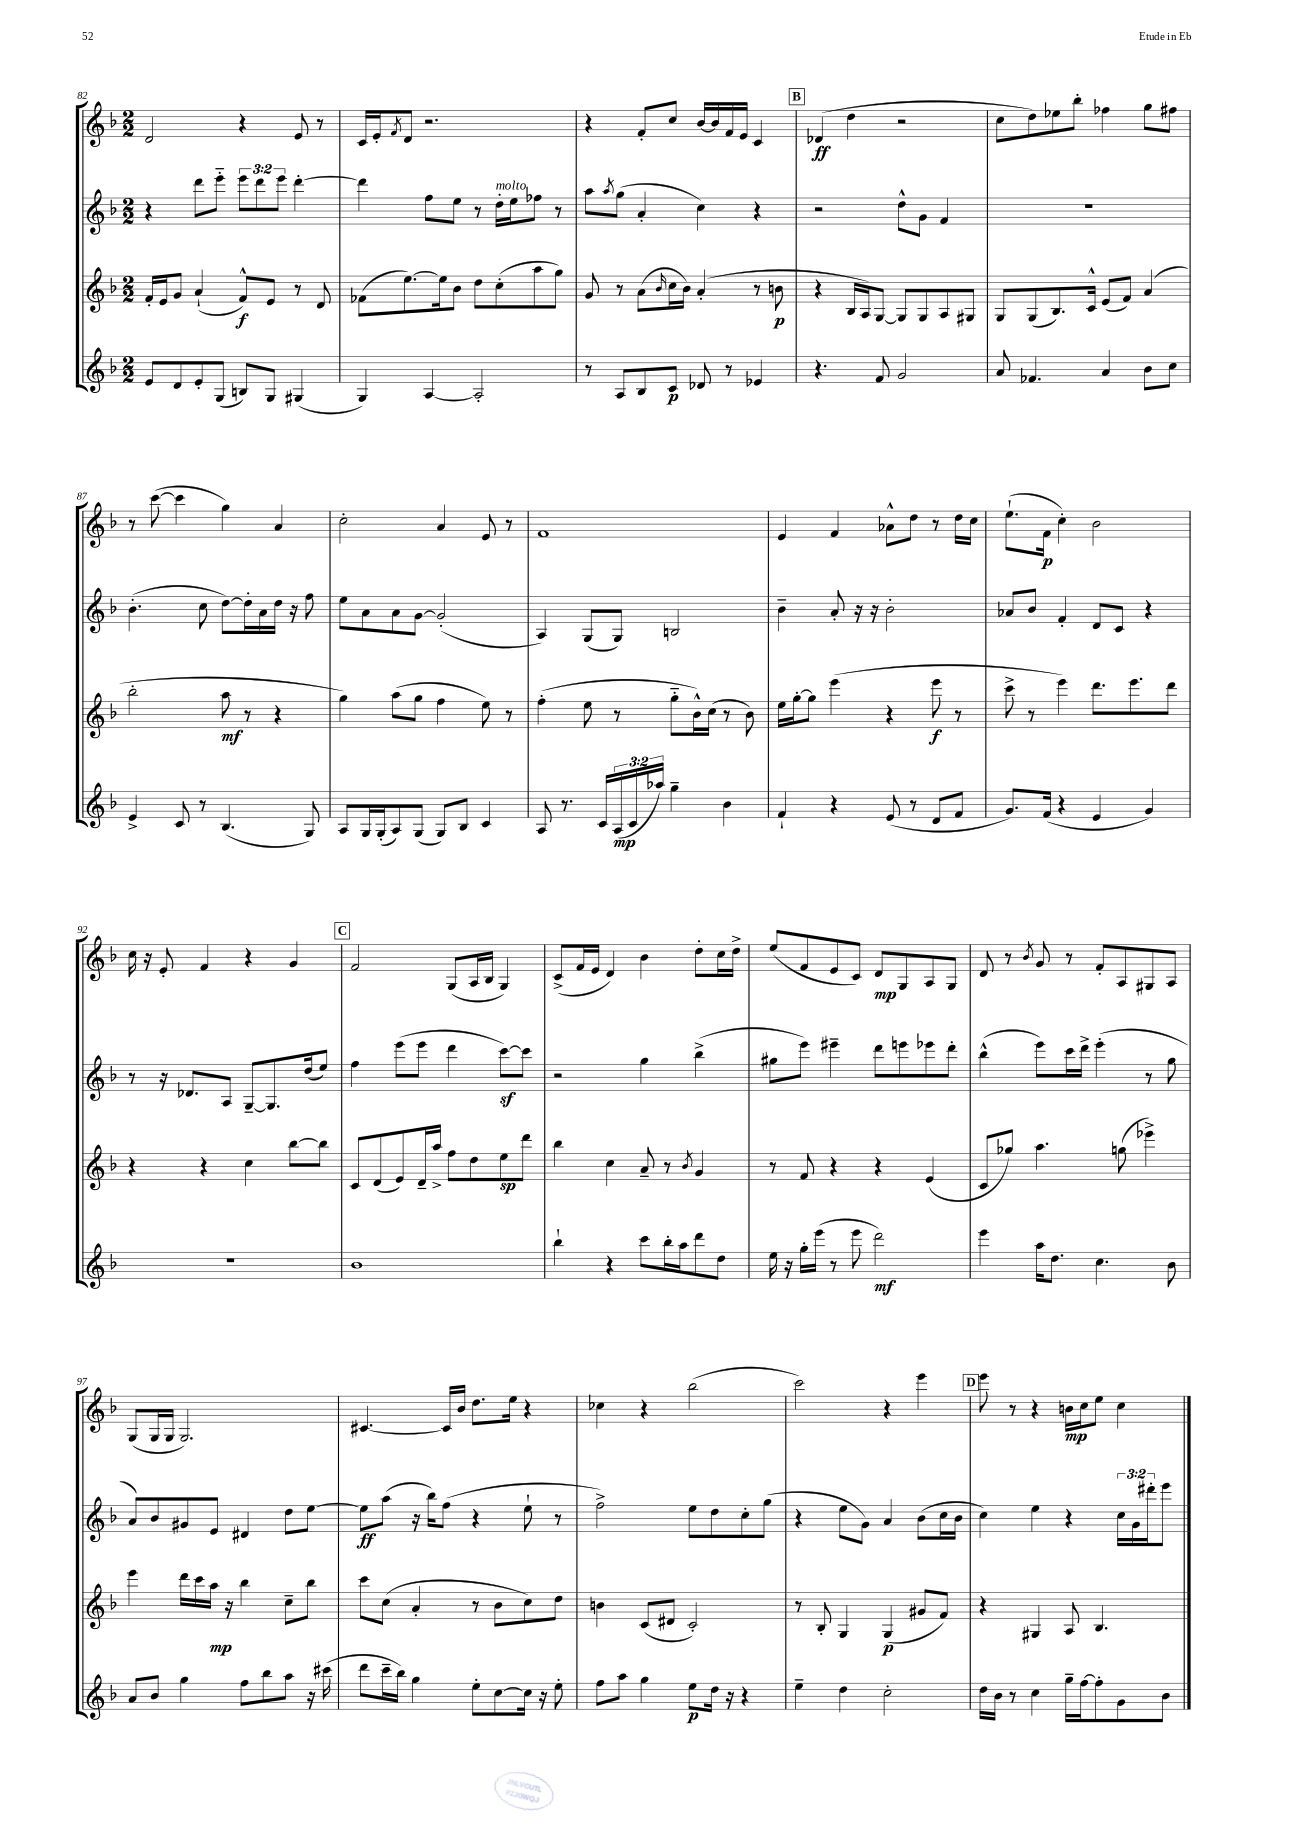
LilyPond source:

<<
\new StaffGroup <<
\new Staff = "s0" {
    \clef treble \key f \major \numericTimeSignature \time 2/2
    d'2 r4 e'8 r8 |
    c'16 e'16-. \acciaccatura { f'8 } d'8 r2. |
    r4 f'8-. c''8 bes'16~ bes'16 f'16 e'16 c'4 |
    \mark \markup { \box "B" } des'4\ff( d''4 r2 |
    c''8 d''8) ees''8 bes''8-. fes''4 g''8 fis''8 |
    r8 c'''8~( c'''4 g''4) a'4 |
    c''2-. a'4 e'8 r8 |
    f'1 |
    e'4 f'4 aes'8-^ d''8 r8 d''16 c''16 |
    e''8.-!( f'16\p c''4-.) bes'2 |
    c''16 r16 e'8-. f'4 r4 g'4 |
    \mark \markup { \box "C" } f'2 g8( a16 bes16 g4) |
    c'8->( f'16 e'16 d'4) bes'4 d''8-. c''16 d''16-> |
    e''8( f'8 e'8 c'8) d'8\mp g8 a8 g8 |
    d'8 r8 \acciaccatura { bes'8 } g'8 r8 f'8-. a8 gis8 a8 |
    g8( g16 g16 g2.) |
    cis'4.~ cis'16 bes'16 d''8. e''16 r4 |
    ces''4 r4 bes''2( |
    c'''2) r4 e'''4 |
    \mark \markup { \box "D" } e'''8 r8 r4 b'16\mp c''16 e''8 c''4 \bar "|." |
}
\new Staff = "s1" {
    \clef treble \key f \major \numericTimeSignature \time 2/2 \override Staff.TupletNumber.text = #tuplet-number::calc-fraction-text
    r4 d'''8 e'''8-_ \tuplet 3/2 { e'''8 d'''8 e'''8 } d'''4~-. |
    d'''4 f''8 e''8 r8 d''16-.^\markup { \italic "molto" } e''16 fes''8 r8 |
    a''8 \acciaccatura { a''8 } g''8( a'4-. c''4) r4 |
    \mark \markup { \box "B" } r2 d''8-^ g'8 f'4 |
    R1 |
    bes'4.-.( c''8 d''8~) d''16-. a'16 d''16 r16 f''8 |
    e''8 a'8 a'8 g'8~ g'2-.( |
    a4) g8( g8) b2 |
    bes'4-- a'8-. r16 r16 bes'2-. |
    aes'8 bes'8 f'4-. d'8 c'8 r4 |
    r8 r16 des'8. a8 g8~-- g8. d''16( e''8) |
    \mark \markup { \box "C" } f''4 e'''8( e'''8 d'''4 c'''8~\sf) c'''8 |
    r2 g''4 bes''4->( |
    gis''8 e'''8) eis'''4-- d'''8 e'''8 ees'''8 d'''8-. |
    bes''4-^( e'''8) c'''16 d'''16-> e'''4-.( r8 g''8 |
    a'8) bes'8 gis'8 e'8 dis'4 d''8 e''8~ |
    e''8\ff a''8( r16 bes''16) f''8( r4 e''8-! r8 |
    f''2->) e''8 d''8 c''8-. g''8( |
    r4 e''8 g'8) a'4 bes'8( c''16 bes'16 |
    \mark \markup { \box "D" } c''4) e''4 r4 \tuplet 3/2 { c''16 g'16 dis'''16-. } e'''8 \bar "|." |
}
\new Staff = "s2" {
    \clef treble \key f \major \numericTimeSignature \time 2/2
    f'16-. e'16 g'8 a'4-!( f'8-^\f) e'8 r8 d'8 |
    fes'8( e''8.~) e''16 bes'8 d''8 c''8-.( a''8 g''8) |
    g'8 r8 a'8( \grace { bes'16 } c''16 bes'16) a'4-.( r8 b'8\p |
    \mark \markup { \box "B" } r4 bes16 a16) g8~ g8 g8 a8 gis8 |
    g8 g8( bes8.) c'16-^ e'8( f'8) a'4( |
    bes''2-. a''8\mf r8 r4 |
    g''4) a''8( g''8 f''4 e''8) r8 |
    f''4-.( e''8 r8 g''8-_ bes'16-^) c''16( r8 bes'8) |
    e''16 g''16~-. g''8 e'''4( r4 e'''8\f r8 |
    c'''8-> r8 e'''4) d'''8. e'''8. d'''8 |
    r4 r4 c''4 bes''8~ bes''8 |
    \mark \markup { \box "C" } c'8 d'8( e'8) d'16-- a''16-> f''8 d''8 e''8\sp d'''8 |
    bes''4 c''4 a'8-- r8 \acciaccatura { bes'8 } g'4 |
    r8 f'8 r4 r4 e'4( |
    c'8 ges''8) a''4. g''8( ees'''4->) |
    e'''4 d'''16 c'''16 a''16\mp r16 bes''4 c''8-- bes''8 |
    c'''8 c''8( a'4-. r8 bes'8 c''8) d''8 |
    b'4 c'8( dis'8 c'2-.) |
    r8 bes8-. g4 g4\p( gis'8 f'8) |
    \mark \markup { \box "D" } r4 gis4 a8 bes4. \bar "|." |
}
\new Staff = "s3" {
    \clef treble \key f \major \numericTimeSignature \time 2/2 \override Staff.TupletNumber.text = #tuplet-number::calc-fraction-text
    e'8 d'8 e'8-. g8( b8) g8 gis4( |
    g4) a4~ a2-. |
    r8 a8 bes8 c'8\p des'8 r8 ees'4 |
    \mark \markup { \box "B" } r4. f'8 g'2 |
    a'8 fes'4. a'4 bes'8 c''8 |
    e'4-> c'8 r8 bes4.( g8) |
    a8 g16 g16-.( a8) g8( g8) bes8 c'4 |
    a8 r8. c'16 \tuplet 3/2 { a16\mp( c'16 aes''16) } g''4-- bes'4 |
    f'4-! r4 e'8( r8 d'8 f'8 |
    g'8.) f'16( r4 e'4 g'4) |
    R1 |
    \mark \markup { \box "C" } bes'1 |
    bes''4-! r4 c'''8 bes''16-. a''16 d'''8 d''8 |
    e''16 r16 g''16-. e'''16( r8 e'''8 d'''2\mf) |
    e'''4 a''16 d''8. c''4. bes'8 |
    a'8 bes'8 g''4 f''8 bes''8 a''8 r16 cis'''16( |
    d'''8 c'''16-- bes''16) g''4 e''8-. c''8~ c''16 r16 e''8-. |
    f''8 a''8 g''4 e''8\p d''16 r16 r4 |
    e''4-- d''4 c''2-. |
    \mark \markup { \box "D" } d''16 bes'16 r8 c''4 g''16-- f''16~ f''8-. g'8 bes'8 \bar "|." |
}
>>
>>
\layout { \context { \Score currentBarNumber = #82 } }
